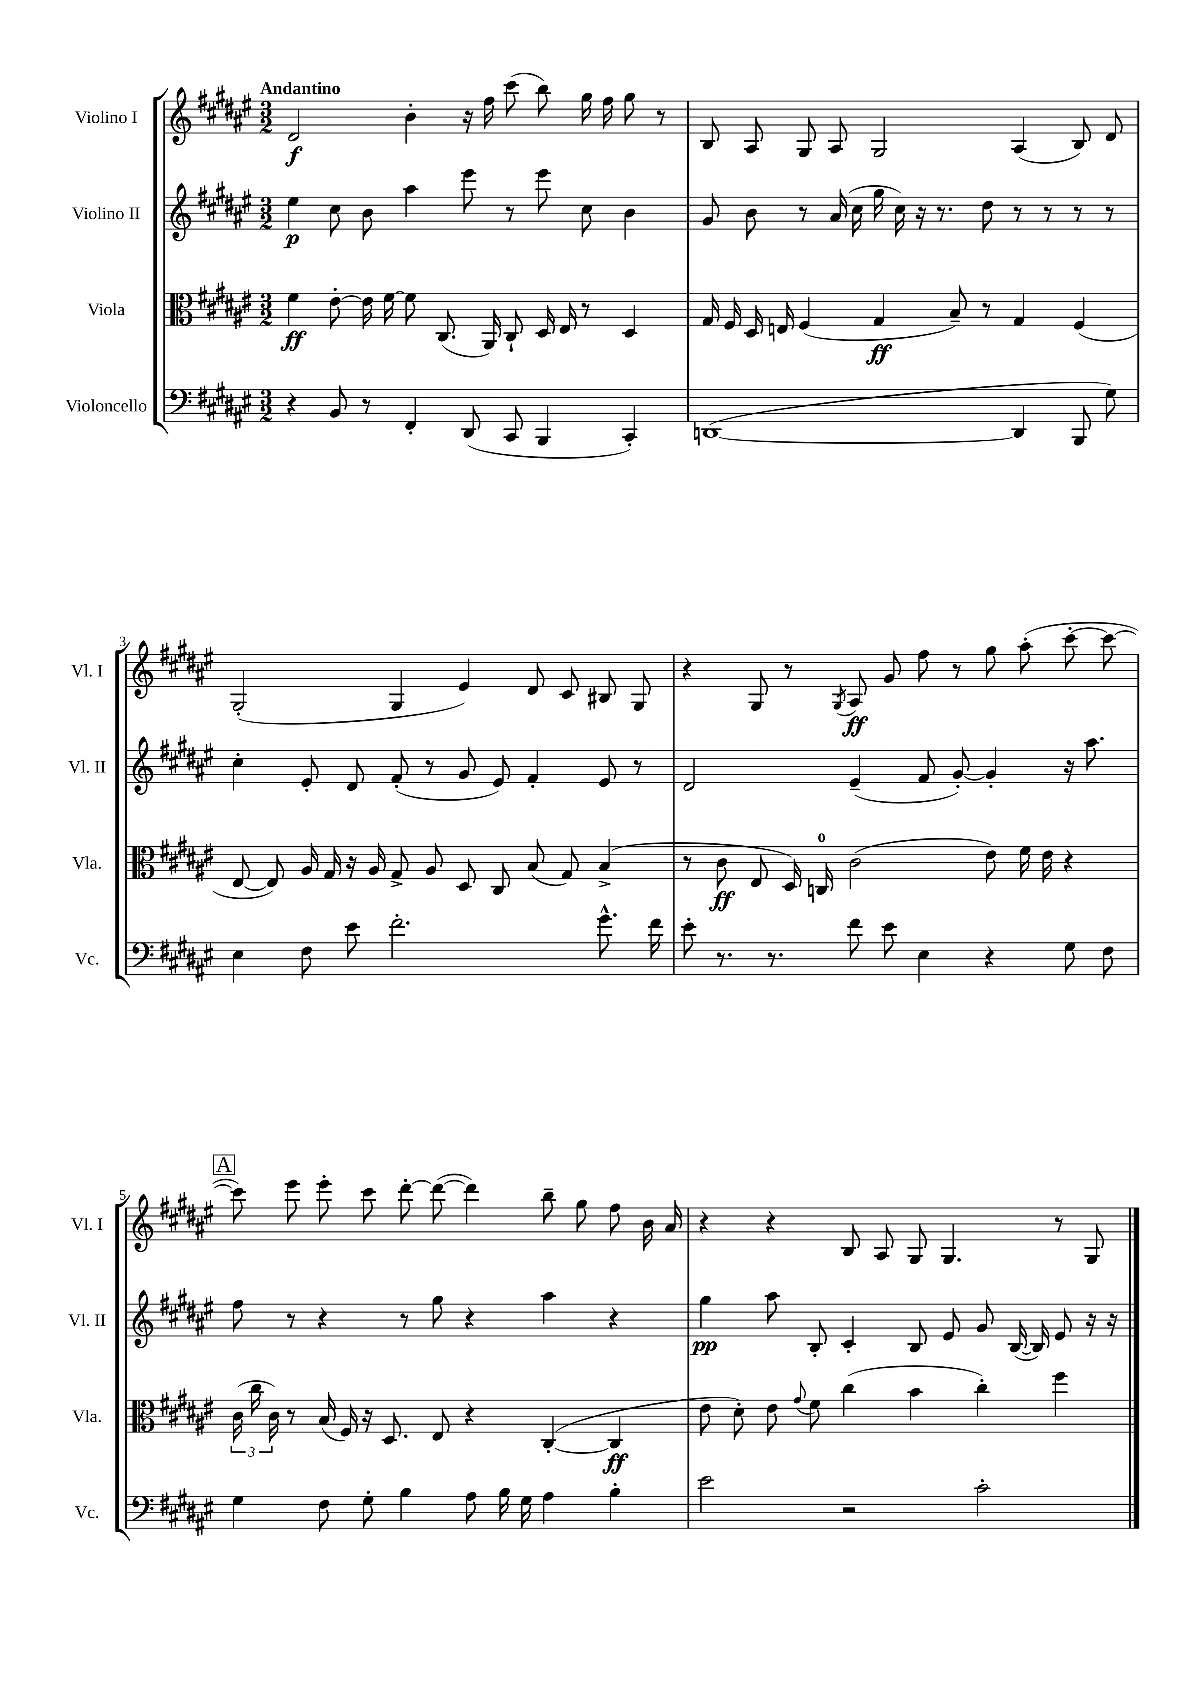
<<
\new StaffGroup <<
\new Staff = "s0" \with { instrumentName = "Violino I" shortInstrumentName = "Vl. I" } {
    \clef treble \key fis \major \numericTimeSignature \time 3/2 \tempo "Andantino"
    \autoBeamOff dis'2\f b'4-. r16 fis''16 cis'''8( b''8) gis''16 fis''16 gis''8 r8 |
    b8 ais8 gis8 ais8 gis2 ais4( b8) dis'8 |
    gis2-.( gis4 eis'4) dis'8 cis'8 bis8 gis8 |
    r4 gis8 r8 \acciaccatura { gis8 } ais8\ff gis'8 fis''8 r8 gis''8 ais''8-.( cis'''8~-. cis'''8~ |
    \mark \markup { \box "A" } cis'''8) eis'''8 eis'''8-. cis'''8 dis'''8~-. dis'''8~( dis'''4) b''8-- gis''8 fis''8 b'16 ais'16 |
    r4 r4 b8 ais8 gis8 gis4. r8 gis8 \bar "|." |
}
\new Staff = "s1" \with { instrumentName = "Violino II" shortInstrumentName = "Vl. II" } {
    \clef treble \key fis \major \numericTimeSignature \time 3/2
    \autoBeamOff eis''4\p cis''8 b'8 ais''4 eis'''8 r8 eis'''8 cis''8 b'4 |
    gis'8 b'8 r8 ais'16( cis''16 gis''16 cis''16) r16 r8. dis''8 r8 r8 r8 r8 |
    cis''4-. eis'8-. dis'8 fis'8-.( r8 gis'8 eis'8) fis'4-. eis'8 r8 |
    dis'2 eis'4--( fis'8 gis'8~-.) gis'4-. r16 ais''8. |
    \mark \markup { \box "A" } fis''8 r8 r4 r8 gis''8 r4 ais''4 r4 |
    gis''4\pp ais''8 b8-. cis'4-. b8 eis'8 gis'8 b16~( b16) eis'8 r16 r16 \bar "|." |
}
\new Staff = "s2" \with { instrumentName = "Viola" shortInstrumentName = "Vla." } {
    \clef alto \key fis \major \numericTimeSignature \time 3/2
    \autoBeamOff fis'4\ff eis'8~-. eis'16 fis'16~ fis'8 cis8.( ais,16) cis8-! dis16 eis16 r8 dis4 |
    gis16 fis16 dis16 e16 fis4( gis4\ff b8--) r8 gis4 fis4( |
    eis8~ eis8) ais16 gis16 r16 ais16 gis8-> ais8 dis8 cis8 b8( gis8) b4->( |
    r8 cis'8\ff eis8 dis16) c16-0 cis'2( eis'8) fis'16 eis'16 r4 |
    \mark \markup { \box "A" } \tuplet 3/2 { cis'16( cis''16 cis'16) } r8 b16( fis16) r16 dis8. eis8 r4 cis4~-.( cis4\ff |
    eis'8 dis'8-.) eis'8 \appoggiatura { gis'8 } fis'8 cis''4( b'4 cis''4-.) fis''4 \bar "|." |
}
\new Staff = "s3" \with { instrumentName = "Violoncello" shortInstrumentName = "Vc." } {
    \clef bass \key fis \major \numericTimeSignature \time 3/2
    \autoBeamOff r4 b,8 r8 fis,4-. dis,8( cis,8 b,,4 cis,4-.) |
    d,1~( d,4 b,,8 gis8) |
    eis4 fis8 eis'8 fis'2.-. gis'8.-^ fis'16 |
    eis'8-. r8. r8. fis'8 eis'8 eis4 r4 gis8 fis8 |
    \mark \markup { \box "A" } gis4 fis8 gis8-. b4 ais8 b16 gis16 ais4 b4-. |
    eis'2 r2 cis'2-. \bar "|." |
}
>>
>>
